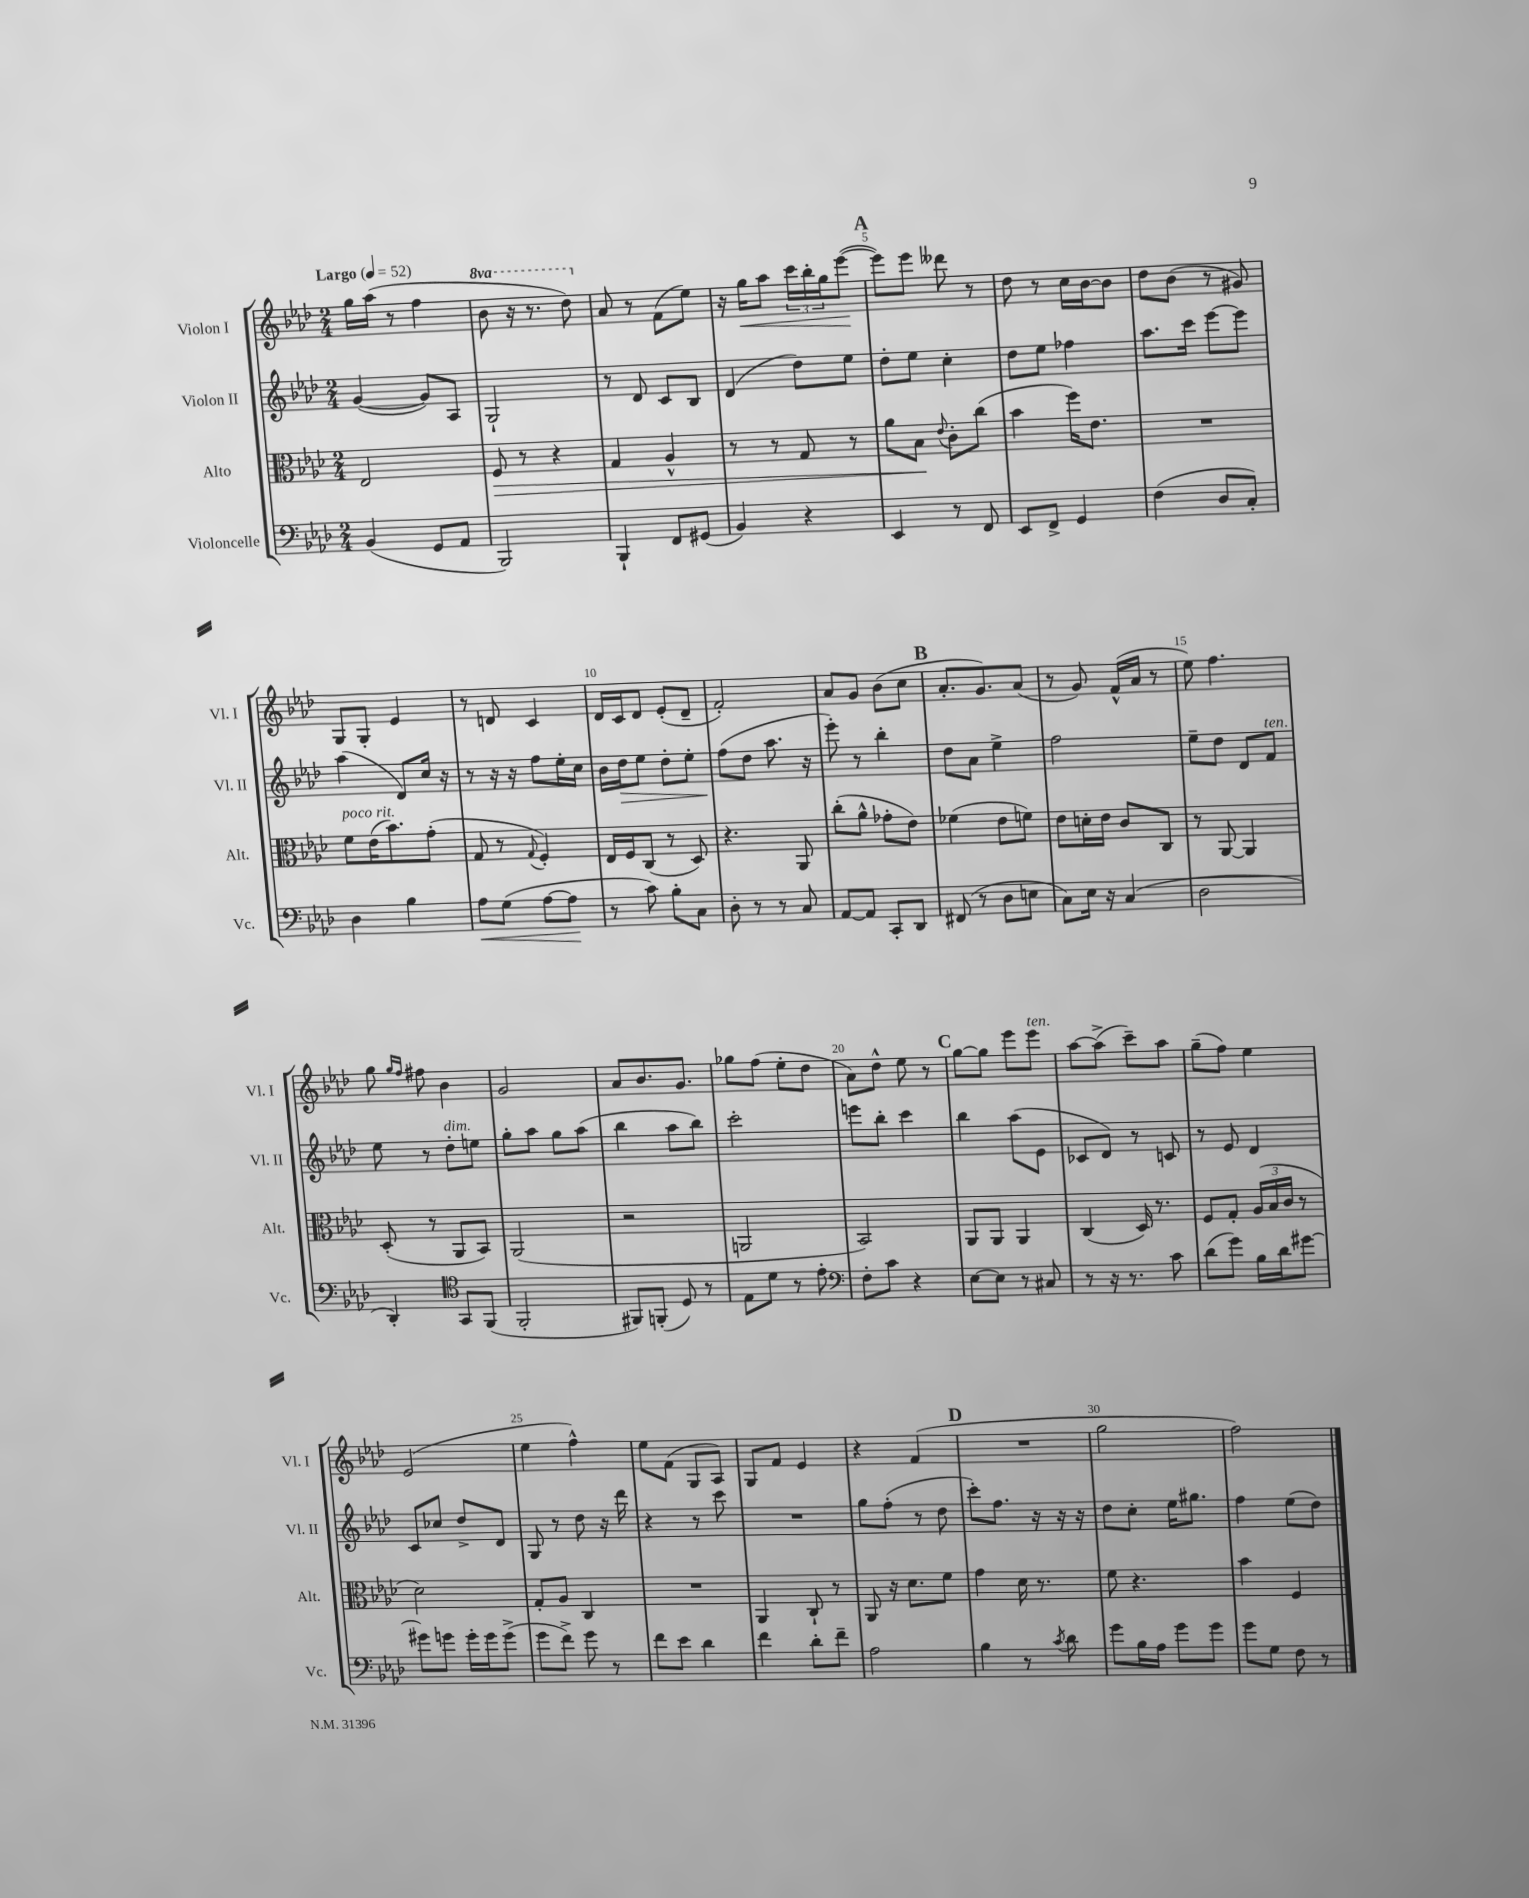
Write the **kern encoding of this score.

**kern	**kern	**kern	**kern
*staff4	*staff3	*staff2	*staff1
*clefF4	*clefC3	*clefG2	*clefG2
*k[b-e-a-d-]	*k[b-e-a-d-]	*k[b-e-a-d-]	*k[b-e-a-d-]
*M2/4	*M2/4	*M2/4	*M2/4
*MM52	*MM52	*MM52	*MM52
(4BB-/	2E-/	([4g/	16gg\LL
.	.	.	(16aa-\JJ
.	.	.	8r
8GG/L	.	8g/]L)	4ff\
8AA-/J	.	8A-/J	.
=	=	=	=
2BBB-/)	8F/	2G`/	8bb-\
.	8r	.	16r
.	.	.	8.r
.	4r	.	.
.	.	.	8ddd-\)
=	=	=	=
4BBB-`/	4G/	8r	8a-/
.	.	8d-/	8r
8FF/L	4A-^^/	8c/L	(8f\L
(8GG#/J	.	8B-/J	8ee-\J)
=	=	=	=
4BB-/)	8r	(4d-/	16r
.	.	.	16gg\LK
.	8r	.	8aa-\J
4r	8G/	8dd-\L)	24ccc\LL
.	.	.	24bb-'\
.	.	.	24gg\J
.	8r	8ee-\J	([8eee-\J
=	=	=	=
4EE-/	8a-\L	8dd-'\L	8eee-\]L)
.	8B-\J	8ee-\J	8eee-\J
.	8qqe-/	.	.
8r	8c'\L	4cc'\	8ddd--\
8FF/	(8cc\J	.	8r
=	=	=	=
8EE-/L	4b-\	8dd-\L	8dd-\
8FF^/J	.	8ee-\J	8r
4GG/	16ff\LK)	4ff-\	16cc\LL
.	8.e-\J	.	[16b-\J
.	.	.	8b-\]J
=	=	=	=
(4F\	2r	8.aa-\L	8dd-\L
.	.	.	(8b-\J
.	.	16ccc\Jk	.
8D-/L	.	[8eee-\L	8r
8C'/J)	.	8eee-\]J	8g#/)
=	=	=	=
4D-\	8f\L	(4aa-\	8G/L
.	(16e-\K	.	8G'/J
.	8.b-\)	.	.
4B-\	.	8d-/L)	4e-/
.	(8g'\J	16cc/Jk	.
.	.	16r	.
=	=	=	=
8A-\L	8G/	8r	8r
(8G\J	8r	16r	8d/
.	.	16r	.
.	8qqG/	.	.
[8A-\L	4F'/)	8ff\L	4c/
8A-\]J	.	16ee-'\L	.
.	.	16cc\JJ	.
=	=	=	=
8r	16E-/LL	16b-\LL	16d-/LL
.	16F/J	16dd-\J	16c/J
8c\)	(8C/J	8ee-\J	8d-/J
8B-'\L	8r	8dd-'\L	(8e-'/L
8C\J	8D-/)	8ee-'\J	8d-~/J
=	=	=	=
8D-'\	4.r	(8ff\L	2f'/)
8r	.	8dd-\J	.
8r	.	8.aa-\	.
8C/	8AA-/	.	.
.	.	16r	.
=	=	=	=
[8AA-/L	(8cc'\L	8eee-'\)	8a-/L
8AA-/]J	8a-^^\J	8r	8g/J
8CC'/L	8g-'\L	4bb-'\	(8b-\L
8DD-/J	8e-\J)	.	8cc\J
=	=	=	=
(8FF#/	(4f-\	8dd-\L	8.a-'/L
8r	.	8a-\J	.
.	.	.	8.g/)
8D-\L	8e-\L	4ee-^\	.
8E\J	8f\J)	.	(8a-/J
=	=	=	=
8C\L)	8e-\L	2ff\	8r
16E-\Jk	16d'\L	.	8g/)
16r	16e-\JJ	.	.
(4C/	8c/L	.	(16f^^/LL
.	.	.	16a-/JJ
.	8C/J	.	8r
=	=	=	=
2D-\	8r	8ee-~\L	8ee-\)
.	[8AA-/	8dd-\J	4.ff\
.	4AA-/]	8d-/L	.
.	.	8f/J	.
=	=	=	=
4DD-'/)	(8D-'/	8ee-\	8gg\
.	.	.	16qqgg/LL
.	.	.	16qqff/JJ
.	8r	8r	8ff#\
*clefC4	*	*	*
8GG/L	8AA-/L	8dd-'\L	4b-\
(8FF/J	8BB-/J)	8ee\J	.
=	=	=	=
2FF'/	(2AA-/	8gg'\L	2g/
.	.	8aa-\J	.
.	.	8gg\L	.
.	.	(8aa-\J	.
=	=	=	=
8FF#/L)	2r	4bb-\	8a-/L
(8FF'/J	.	.	8.b-/
8D-/)	.	8aa-\L	.
.	.	.	8.g/J
8r	.	8bb-\J)	.
=	=	=	=
8E-\L	2AA/	2ccc'\	8gg-\L
8d-\J	.	.	(8ff\J
8r	.	.	8ee-'\L
8e-'\	.	.	8dd-\J
=	=	=	=
*clefF4	*	*	*
8F'\L	2BB-/)	8eee\L	8a-\L)
8c\J	.	8bb-'\J	8dd-^^\J
4r	.	4ccc\	8ee-\
.	.	.	8r
=	=	=	=
[8E-\L	8AA-/L	4bb-\	[8gg\L
8E-\]J	8AA-/J	.	8gg\]J
8r	4AA-/	(8aa-\L	8eee-\L
8C#/	.	8e-\J	8eee-\J
=	=	=	=
8r	(4C/	8c-/L	[8aa-\L
16r	.	8d-/J)	(8aa-^\]J
8.r	.	.	.
.	16D-/)	8r	8ccc~\L)
.	8.r	.	.
8c\	.	8c/	8aa-\J
=	=	=	=
(8d-\L	8F/L	8r	(8gg~\L
8g\J)	8G'/J	8e-/	8ff\J)
16B-\LL	(24A-/LL	4d-/	4ee-\
.	24B-/	.	.
16d-\J	.	.	.
.	24c/JJ	.	.
[8g#\J	8r	.	.
=	=	=	=
8g#\]L	2d-\)	8c/L	(2e-/
8g\J	.	8cc-/J	.
16g'\LL	.	8dd-^/L	.
16g\J	.	.	.
(8g^\J	.	8d-/J	.
=	=	=	=
8g\L	8G'/L	8G/	4ee-\
8f^\J)	8A-/J	8r	.
8g\	4C/	8dd-\	4ff^^\)
8r	.	16r	.
.	.	16ddd-\	.
=	=	=	=
8f\L	2r	4r	8ee-\L
8e-\J	.	.	(8f\J
4d-\	.	8r	8G/L
.	.	8ccc\	8A-/J)
=	=	=	=
4f\	4AA-/	2r	8G/L
.	.	.	8f/J
8d-'\L	8C`/	.	4e-/
8f~\J	8r	.	.
=	=	=	=
2A-\	8AA-/	8gg\L	4r
.	16r	(8ff'\J	.
.	8.d-\L	.	.
.	.	8r	(4f/
.	8f\J	8dd-\	.
=	=	=	=
4B-\	4g\	8ccc'\L)	2r
.	.	8.ff\J	.
8r	16d-\	.	.
.	8.r	16r	.
8qc/	.	.	.
8d-\	.	16r	.
.	.	16r	.
=	=	=	=
8g\L	8f\	8dd-\L	2gg\
16B-\L	4.r	8cc'\J	.
16A-\JJ	.	.	.
8g\L	.	16ee-\LK	.
.	.	8.gg#\J	.
8g\J	.	.	.
=	=	=	=
8g\L	4b-\	4ff\	2ff\)
8G\J	.	.	.
8F\	4F/	(8ee-\L	.
8r	.	8dd-\J)	.
==	==	==	==
*-	*-	*-	*-
